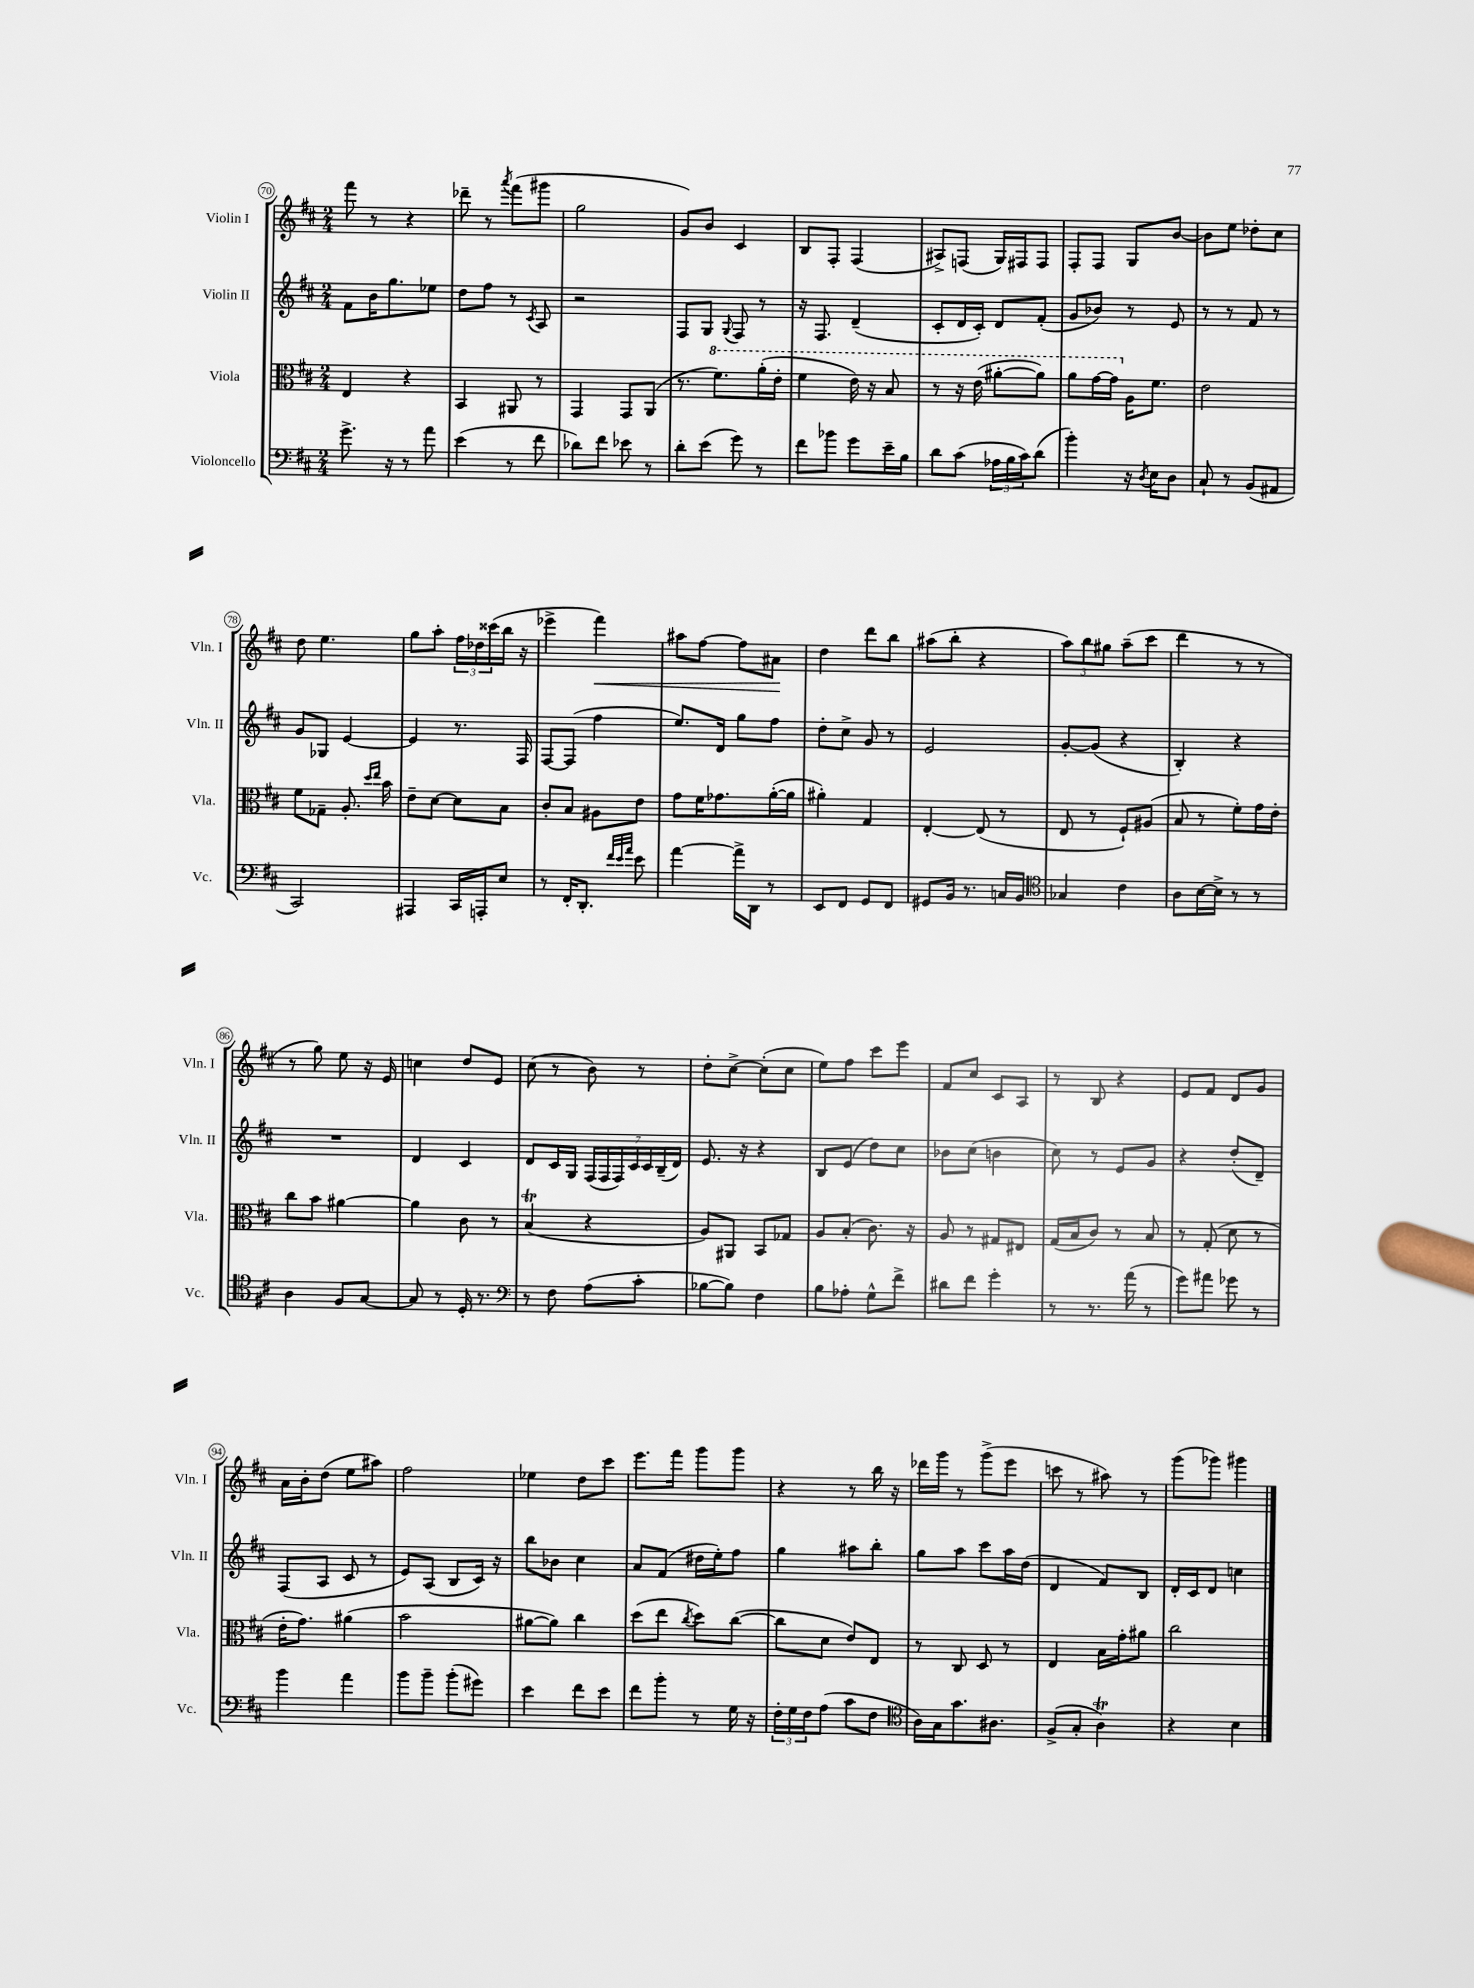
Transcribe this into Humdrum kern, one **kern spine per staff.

**kern	**kern	**kern	**kern
*staff4	*staff3	*staff2	*staff1
*clefF4	*clefC3	*clefG2	*clefG2
*k[f#c#]	*k[f#c#]	*k[f#c#]	*k[f#c#]
*M2/4	*M2/4	*M2/4	*M2/4
8.g^	4E	8f#	8fff#
.	.	16b	8r
16r	.	8.gg	.
8r	4r	.	4r
8a	.	8ee-	.
=	=	=	=
(4e	4BB	8dd	8ddd-~
.	.	8ff#	8r
.	.	.	8qaaa
8r	8AA#	8r	(8fff#
.	.	8qc#	.
8f#	8r	8A	8ggg#
=	=	=	=
8d-)	4GG	2r	2gg
8f#	.	.	.
8e-	8GG	.	.
8r	(8AA	.	.
=	=	=	=
8d'	8.r	8F#	8g)
(8e	.	8G	8b
.	8.ff#)	.	.
.	.	8qqG	.
8g)	.	8F#	4c#
8r	(16aa'	8r	.
.	16ee'	.	.
=	=	=	=
8f#	4ff#	16r	8B
.	.	8.F#	.
8b-	.	.	8F#'
8g	16ee)	(4d~	(4F#
.	16r	.	.
16e~	8b	.	.
16B	.	.	.
=	=	=	=
8d	8r	8c#'	8A#^)
(8c#	16r	16d	(8F
.	(16ee	16c#')	.
24A-	[8aa#'	8d	16G)
24B	.	.	.
.	.	.	16F#
24c#)	.	.	.
(8d	8aa#])	(8f#'	8F#
=	=	=	=
4b')	8aa	8g	8F#'
.	[16gg	8b-)	8F#
.	16gg]	.	.
16r	16A	8r	8G
8qD	.	.	.
16E	8.f#	.	.
8D	.	8e	[8b
=	=	=	=
8C#`	2e	8r	8b]
8r	.	8r	8ee
(8BB	.	8f#	8dd-'
8AA#	.	8r	8cc#
=	=	=	=
2CC#)	8f#	8g	8dd
.	8G-~	8G-	4.ee
.	8.A'	[4e	.
.	16qqdd	.	.
.	16qqee	.	.
.	16b	.	.
=	=	=	=
4AAA#	8e~	4e]	8gg
.	[8d	.	8aa'
16CC#	8d]	8.r	24ff#
.	.	.	24dd-
16AAA'	.	.	.
.	.	.	(24ccc##
8E	8B	.	16bb
.	.	16F#	16r
=	=	=	=
8r	8c#'	[8F#	4eee-^
16FF#'	8B	(8F#]	.
8.DD'	.	.	.
.	8A#	4ff#	4fff#)
32qqf#	.	.	.
32qqe	.	.	.
32qqa	.	.	.
8e	8e	.	.
=	=	=	=
[4a	8g	8.ee)	8aa#
.	16f#	.	[8ff#
.	8.g-	16d	.
16a^]	.	8gg	8ff#]
16DD	.	.	.
8r	([16a'	8ff#	8a#
.	16a]	.	.
=	=	=	=
8EE	4a#')	8dd'	4dd
8FF#	.	8cc#^	.
8GG	4G	8g	8ddd
8FF#	.	8r	8bb
=	=	=	=
8GG#	[4E'	2e	(8aa#
16BB	.	.	8bb'
8.r	.	.	.
.	(8E]	.	4r
16C	8r	.	.
16BB	.	.	.
=	=	=	=
*clefC4	*	*	*
4G-	8E	[8g'	12aa)
.	.	.	12bb
.	8r	(8g]	.
.	.	.	12gg#
4c#	8F#`)	4r	(8aa~
.	(8A#	.	8ccc#
=	=	=	=
8A	8B	4B')	4ddd
[16B	8r	.	.
16B^]	.	.	.
8r	8f#')	4r	8r
8r	16g	.	8r
.	16e'	.	.
=	=	=	=
4A	8cc#	2r	8r
.	8b	.	8gg)
8F#	[4a#	.	8ee
[8G	.	.	16r
.	.	.	16e
=	=	=	=
8G]	4a#]	4d	4cc
8r	.	.	.
16D'	8c#	4c#	8dd
8.r	.	.	.
.	8r	.	8e
=	=	=	=
*clefF4	*	*	*
8r	(4B	8d	(8cc#
8F#	.	16c#	8r
.	.	16G	.
(8A	4r	(28F#	8b)
.	.	28F#	.
.	.	28F#)	.
.	.	28c#	.
8c#'	.	.	8r
.	.	28c#	.
.	.	(28B~	.
.	.	28d)	.
=	=	=	=
[8B-	8A)	8.e	8dd'
8B-])	8AA#	.	[8cc#^
.	.	16r	.
4F#	8BB	4r	(8cc#']
.	8G-	.	8cc#
=	=	=	=
8B	8A	8B	8ee)
8A-'	(8B'	(8e	8ff#
8G^^	8.c#)	8dd)	8ccc#
8f#^	.	8cc#	8eee
.	16r	.	.
=	=	=	=
8d#	8A	8b-	8f#
8f#	8r	(8cc#	8cc#
4g'	8G#	4b	8c#
.	8E#	.	8A
=	=	=	=
8r	(16G	8cc#)	8r
.	16B	.	.
8.r	8c#)	8r	8B
.	8r	8e	4r
(16a	.	.	.
8r	8B	8g	.
=	=	=	=
8g)	8r	4r	8e
8a#	(8G'	.	8f#
8g-	8d	(8dd'	8d
8r	8r	8d~)	8g
=	=	=	=
4b	16e'	(8F#	16a
.	8.g)	.	16b'
.	.	8A	(8dd
4a	(4a#	8c#	8ee
.	.	8r	8aa#)
=	=	=	=
8b	2b	8e)	2ff#
8b~	.	(8A	.
(8b'	.	8B	.
8g#)	.	16c#)	.
.	.	16r	.
=	=	=	=
4e	[8a#	8bb	4ee-
.	8a#])	8b-	.
8f#	4cc#	4cc#	8dd
8e	.	.	8ccc#
=	=	=	=
8f#	(8dd	8a	8.eee
8b'	8ee	(8f#	.
.	.	.	16fff#
.	8qcc#	.	.
8r	8dd)	16dd#	8ggg
.	.	16ee')	.
16G	([8cc#	8ff#	8ggg
16r	.	.	.
=	=	=	=
24F#'	8cc#]	4gg	4r
24G	.	.	.
24F#	.	.	.
(8A	8d	.	.
8c#	8e)	8aa#	8r
8F#	8E	8bb'	16bb
.	.	.	16r
=	=	=	=
*clefC4	*	*	*
16A)	8r	8gg	16ddd-
16G	.	.	16ggg
8.g	8C#	8aa	8r
.	8D	8ccc#	(8ggg^
8.A#	.	.	.
.	8r	16aa	8eee
.	.	(16dd	.
=	=	=	=
(8F#^	4E	4d	8ccc
8G'	.	.	8r
4A)	16B	8f#)	8aa#)
.	16g'	.	.
.	8a#	8B	8r
=	=	=	=
4r	2cc#	16d'	(8ggg
.	.	16c#	.
.	.	8d	8ggg-)
4B	.	4cc	4ggg#
==	==	==	==
*-	*-	*-	*-
